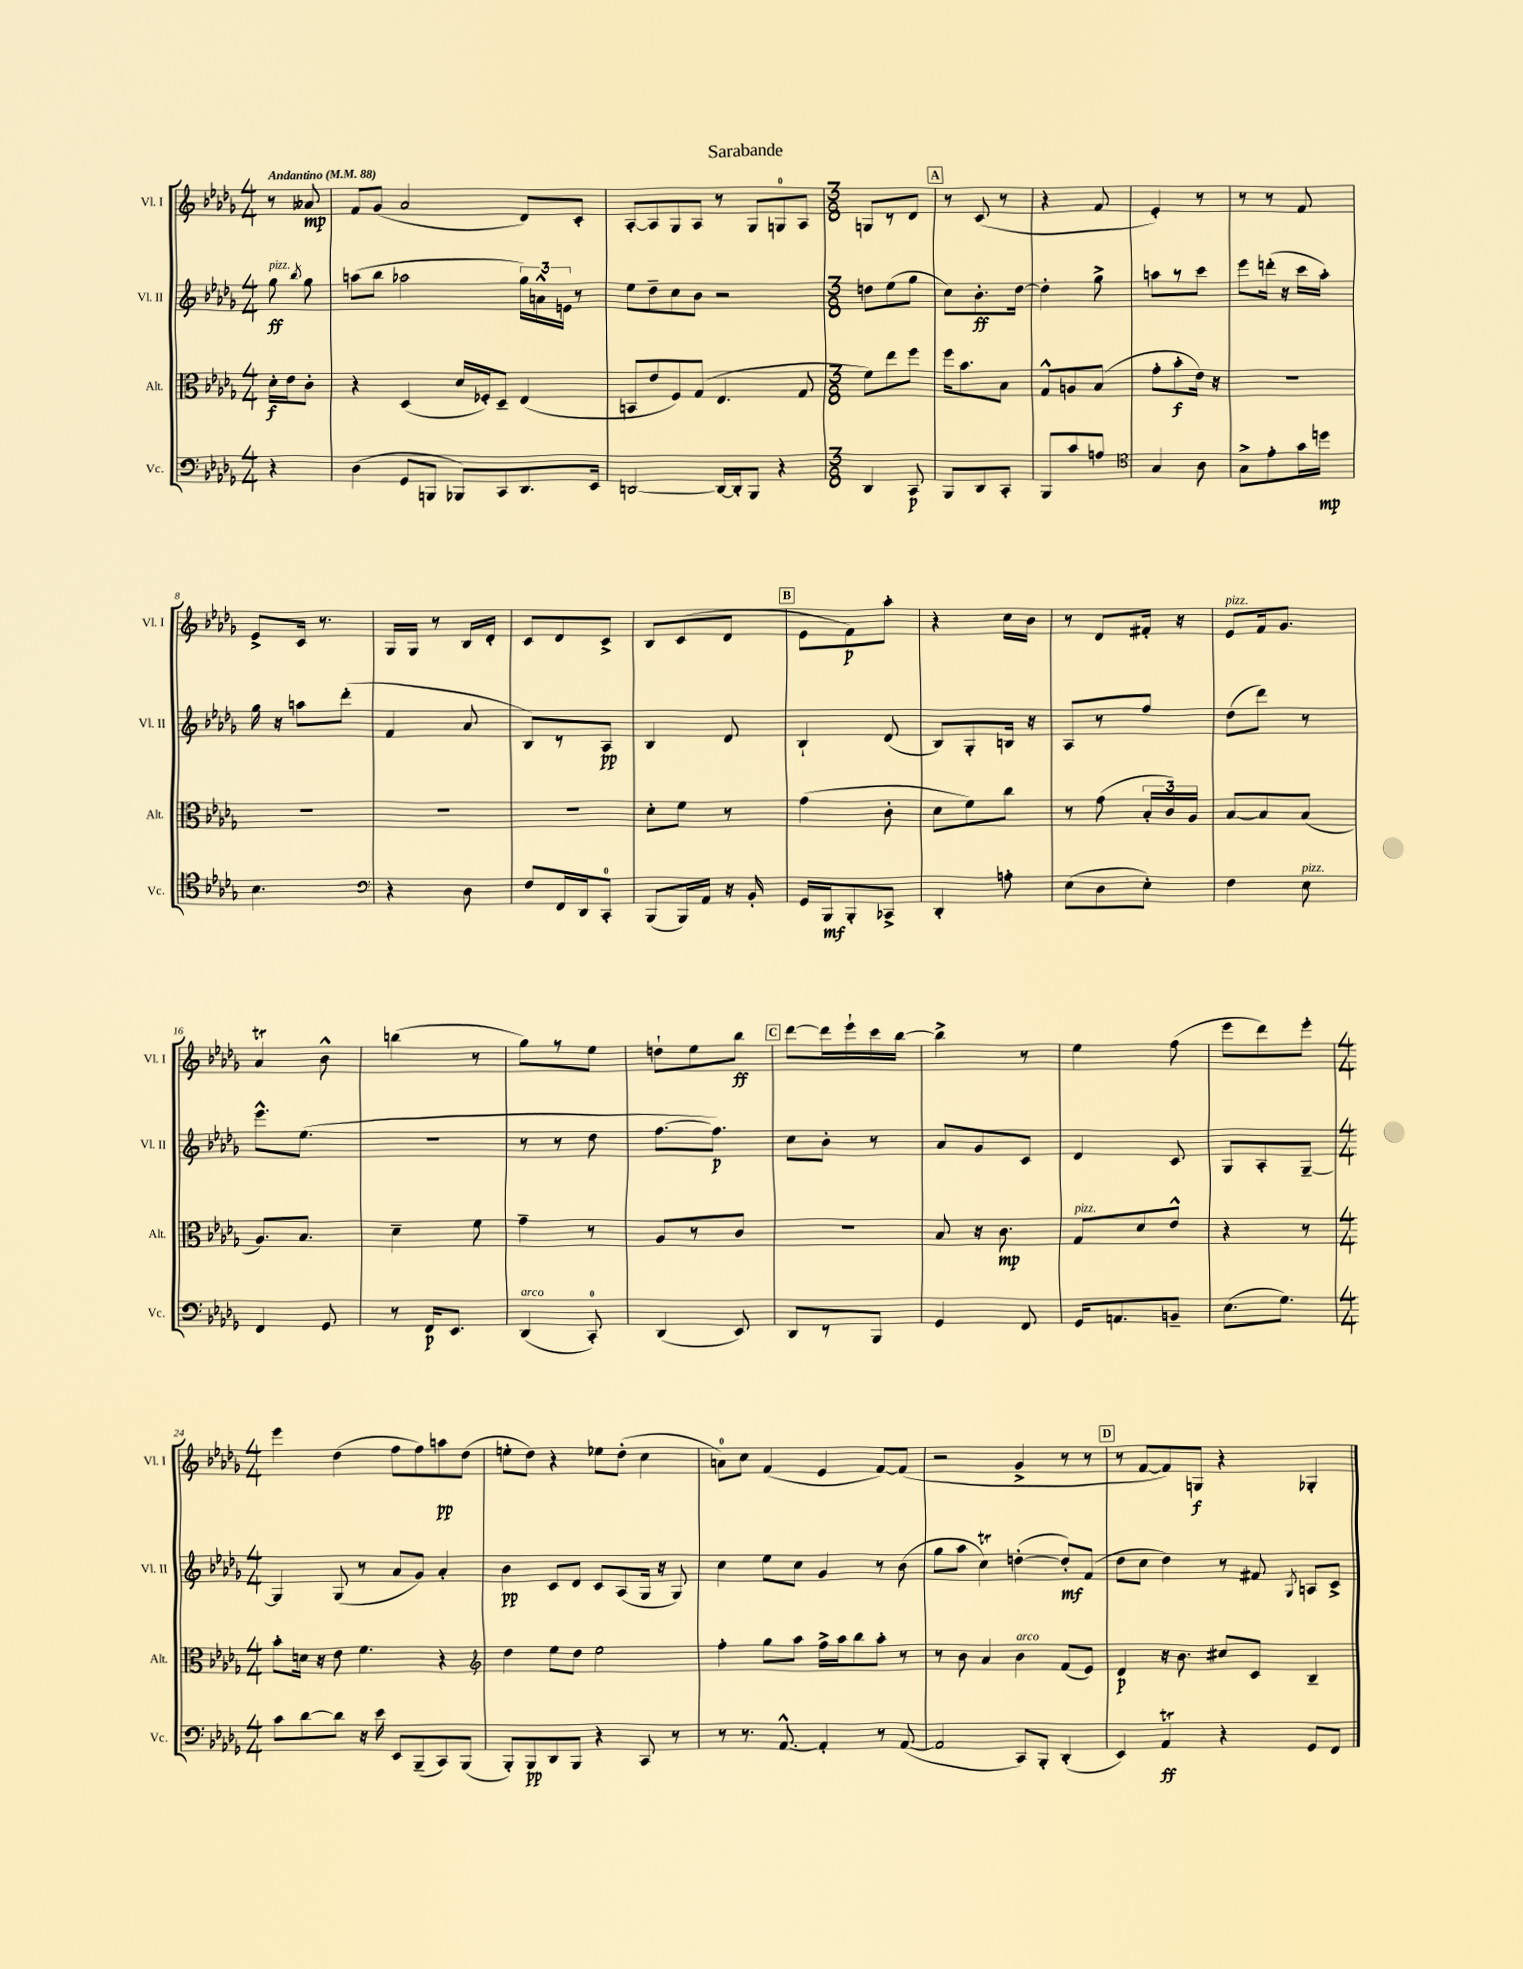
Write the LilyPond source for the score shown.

\header { title = "Sarabande" }
<<
\new StaffGroup <<
\new Staff = "s0" \with { instrumentName = "Vl. I" shortInstrumentName = "Vl. I" } {
    \clef treble \key des \major \numericTimeSignature \time 4/4 \partial 4 \tempo "Andantino" 4 = 88
    \autoBeamOff r8 aeses'8\mp |
    f'8[ ges'8]( aes'2 des'8[) c'8]-. |
    aes8[~-. aes8 ges8 aes8] r8 ges8[ g8-0 aes8] |
    \numericTimeSignature \time 3/8 g8[ r8 des'8] |
    \mark \markup { \box "A" } r8 c'8( r8 |
    r4 f'8 |
    ees'4-.) r8 |
    r8 r8 f'8 |
    ees'8[-> c'16] r8. |
    ges16[ ges16] r8 bes16[ des'16]-. |
    c'8[ des'8 c'8]-> |
    bes8[ c'8( des'8] |
    \mark \markup { \box "B" } ees'8[ f'8\p) aes''8]-. |
    r4 c''16[ bes'16] |
    r8 des'8[ fis'16]-. r16 |
    ees'8[^\markup { \italic "pizz." } f'16 ges'8.] |
    aes'4\trill bes'8-^ |
    b''4( r8 |
    ges''8[) r8 ees''8] |
    d''8[-! ees''8 bes''8]\ff |
    \mark \markup { \box "C" } des'''8[~ des'''16 ees'''16-! c'''16 bes''16]~ |
    bes''4-> r8 |
    ees''4 f''8( |
    ees'''8[ des'''8) ees'''8]-. |
    \numericTimeSignature \time 4/4 ees'''4 des''4( f''8[ f''8) a''8\pp des''8]( |
    e''8[-. des''8]) r4 ees''8[ des''8]-.( c''4 |
    a'8[-0) c''8] f'4( ees'4 f'8[~) f'8]( |
    r2 ges'4-> r8 r8 |
    \mark \markup { \box "D" } r8 f'8[~ f'8) g8]\f r4 ges4-. \bar "|." |
}
\new Staff = "s1" \with { instrumentName = "Vl. II" shortInstrumentName = "Vl. II" } {
    \clef treble \key des \major \numericTimeSignature \time 4/4 \partial 4
    \autoBeamOff ges''8\ff^\markup { \italic "pizz." } \acciaccatura { bes''8 } ges''8 |
    a''8[( bes''8] aes''2 \tuplet 3/2 { ges''16[) a'16-^ e'16] } r8 |
    ees''8[ des''8-- c''8 bes'8] r2 |
    \numericTimeSignature \time 3/8 d''8[ ees''8( ges''8] |
    \mark \markup { \box "A" } c''8[) bes'8.-.\ff des''16]~ |
    des''4-. ges''8-> |
    a''8[ r8 c'''8] |
    ees'''8[ d'''16]-.( r16 c'''16[ aes''16]-.) |
    ges''16 r16 a''8[ des'''8]-.( |
    f'4 aes'8 |
    bes8[) r8 aes8]\pp |
    bes4 des'8 |
    \mark \markup { \box "B" } bes4-! des'8( |
    bes8[) ges8-. b16] r16 |
    aes8[ r8 f''8] |
    des''8[( des'''8]) r8 |
    ees'''8.[-^ ees''8.]( |
    R4. |
    r8 r8 des''8 |
    f''8.[~ f''8.]\p) |
    \mark \markup { \box "C" } c''8[ bes'8]-. r8 |
    aes'8[ ges'8 c'8] |
    des'4 c'8 |
    ges8[ aes8-. ges8]~-- |
    \numericTimeSignature \time 4/4 ges4 ges8( r8 aes'8[ ges'8]) aes'4-. |
    bes'4\pp c'8[ des'8] c'8[ aes8( ges16] r16 ges8) |
    c''4 ees''8[ c''8] ges'4 r8 bes'8( |
    ges''8[ aes''8] c''4\trill) d''4~-.( d''8[-.\mf) f'8]( |
    \mark \markup { \box "D" } des''8[ c''8] des''4) r8 fis'8 \acciaccatura { ges8 } a8[ c'8]-> \bar "|." |
}
\new Staff = "s2" \with { instrumentName = "Alt." shortInstrumentName = "Alt." } {
    \clef alto \key des \major \numericTimeSignature \time 4/4 \partial 4
    \autoBeamOff des'16[-.\f ees'16 c'8]-. |
    r4 des4( des'16[ fes16-.) des8]-- ees4( |
    b,8[ ees'8 f8) ges8]( ees4. ges8 |
    \numericTimeSignature \time 3/8 f'8[) ees''8 f''8] |
    \mark \markup { \box "A" } f''16[ bes'8. bes8] |
    ges8[-^ a8 bes8]( |
    ges'8[-. bes'8-.\f ees'16]) r16 |
    R4. |
    R4. |
    R4. |
    R4. |
    des'8[-. f'8] r8 |
    \mark \markup { \box "B" } ges'4( c'8-. |
    des'8[ f'8) c''8] |
    r8 ges'8( \tuplet 3/2 { bes16[-. c'16) aes16] } |
    bes8[~ bes8 bes8]( |
    aes8.[) bes8.] |
    des'4-- f'8 |
    ges'4-- r8 |
    aes8[ r8 c'8] |
    \mark \markup { \box "C" } R4. |
    bes8 r16 c'8.\mp |
    ges8[^\markup { \italic "pizz." } des'8 ees'8]-^ |
    r4 r8 |
    \numericTimeSignature \time 4/4 bes'8[-. d'16] r16 ees'8 f'4. r4 |
    \clef treble des''4 ees''8[ des''8] ees''2 |
    f''4-. ges''8[ aes''8] f''16[-> aes''16 bes''8 aes''8]-. r8 |
    r8 bes'8 aes'4 bes'4^\markup { \italic "arco" } f'8[( ees'8]) |
    \mark \markup { \box "D" } des'4\p r16 bes'8. cis''8[ c'8] bes4-- \bar "|." |
}
\new Staff = "s3" \with { instrumentName = "Vc." shortInstrumentName = "Vc." } {
    \clef bass \key des \major \numericTimeSignature \time 4/4 \partial 4
    \autoBeamOff r4 |
    des4( ges,8[ b,,8] bes,,8[) c,8 des,8. ees,16] |
    d,2~ d,16[~ d,16-. bes,,8] r4 |
    \numericTimeSignature \time 3/8 des,4 c,8\p |
    \mark \markup { \box "A" } bes,,8[ des,8 c,8]-. |
    bes,,8[ c'8 a8] |
    \clef tenor ges4 aes8 |
    ges8[-> ees'8-. ges'16 d''16]\mp |
    bes4. |
    \clef bass r4 des8 |
    f8[ f,16 des,16 c,8]-0-. |
    bes,,8[( bes,,16) aes,16] r16 bes,16-. |
    \mark \markup { \box "B" } ges,16[ bes,,16\mf bes,,8-. ces,8]-> |
    des,4-. a8-. |
    ees8[( des8 ees8]-.) |
    f4 ees8^\markup { \italic "pizz." } |
    f,4 ges,8 |
    r8 f,16[\p ees,8.] |
    des,4^\markup { \italic "arco" }( c,8-0-.) |
    des,4( ees,8) |
    \mark \markup { \box "C" } des,8[ r8 bes,,8] |
    ges,4 f,8 |
    ges,16[ a,8. b,8]-- |
    ees8.[( ges8.]) |
    \numericTimeSignature \time 4/4 c'8[ des'8~ des'8] r16 ees'16 ees,8[ bes,,8--( c,8) bes,,8]( |
    bes,,8[-.) bes,,8\pp des,8 bes,,8] r4 c,8 r8 |
    r8 r8. aes,8.~-^ aes,4-. r8 aes,8~( |
    aes,2 c,8[) bes,,8]-. des,4-.( |
    \mark \markup { \box "D" } ees,4) aes,4\trill\ff r4 ges,8[ f,8] \bar "|." |
}
>>
>>
